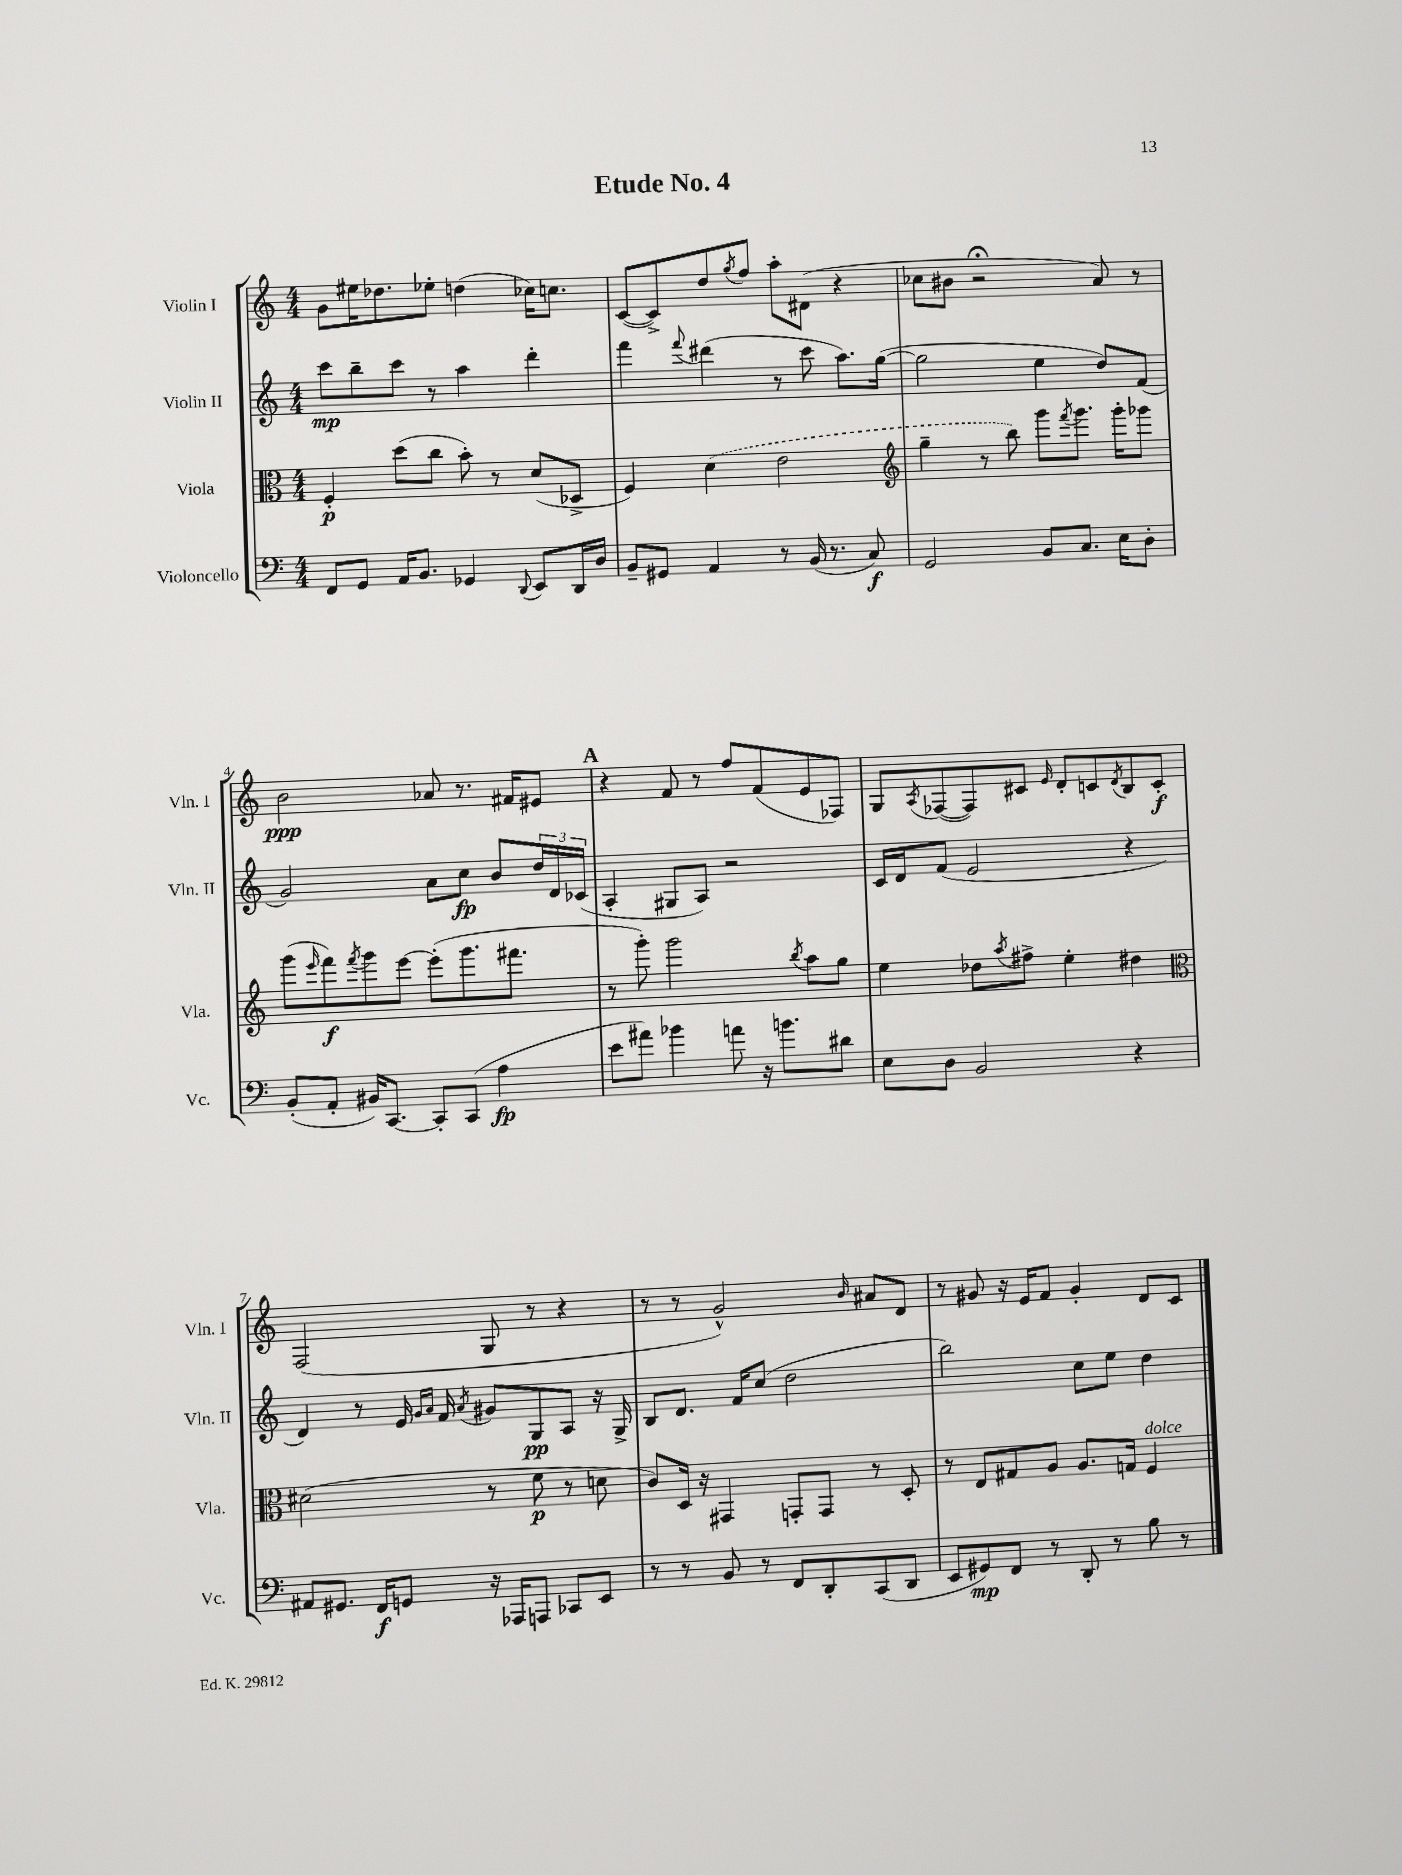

**kern	**dynam	**kern	**dynam	**kern	**dynam	**kern	**dynam
*part4	*part4	*part3	*part3	*part2	*part2	*part1	*part1
*staff4	*staff4	*staff3	*staff3	*staff2	*staff2	*staff1	*staff1
*I"Violoncello	*	*I"Viola	*	*I"Violin II	*	*I"Violin I	*
*I'Vc.	*	*I'Vla.	*	*I'Vln. II	*	*I'Vln. I	*
*clefF4	*	*clefC3	*	*clefG2	*	*clefG2	*
*k[]	*	*k[]	*	*k[]	*	*k[]	*
*M4/4	*	*M4/4	*	*M4/4	*	*M4/4	*
=1	=1	=1	=1	=1	=1	=1	=1
8FF/L	.	4F'/	p	8ccc\L	mp	8g\L	.
8GG/J	.	.	.	8bb~\	.	16ee#X\K	.
.	.	.	.	.	.	8.dd-X\	.
16AA/KL	.	(8dd\L	.	8ccc\J	.	.	.
8.BB/J	.	.	.	.	.	.	.
.	.	8cc\J	.	8r	.	8ee-X'\J	.
4GG-X/	.	8b'\)	.	4aa\	.	(4ddn\	.
.	.	8r	.	.	.	.	.
8qqDD/	.	.	.	.	.	.	.
8EE/L	.	(8d/L	.	4ddd'\	.	16cc-X\KL)	.
.	.	.	.	.	.	8.ccn\J	.
16DD/L	.	8D-X^/J	.	.	.	.	.
16D/JJ	.	.	.	.	.	.	.
=2	=2	=2	=2	=2	=2	=2	=2
8BB~/L	.	4F/)	.	4fff\	.	([8c/L	.
8GG#X/J	.	.	.	.	.	8c^/])	.
.	.	.	.	8qqfff/	.	.	.
4AA/	.	(4d\	.	(4ddd#X\	.	8dd/	.
.	.	.	.	.	.	8qgg/	.
.	.	.	.	.	.	8ff/J	.
8r	.	2e\	.	8r	.	8aa'\L	.
(16BB/	.	.	.	8ccc\	.	(8d#X\J	.
8.r	.	.	.	.	.	.	.
.	.	.	.	8.aa\L)	.	4r	.
8C/)	f	.	.	.	.	.	.
.	.	.	.	([16gg\Jk	.	.	.
=3	=3	=3	=3	=3	=3	=3	=3
*	*	*clefG2	*	*	*	*	*
2GG/	.	4gg~\	.	2gg\]	.	8cc-X\L	.
.	.	.	.	.	.	8b#X\J	.
.	.	8r	.	.	.	2r;<	.
.	.	8bb\)	.	.	.	.	.
8BB/L	.	8ggg\L	.	4ee\	.	.	.
.	.	8qfff/	.	.	.	.	.
8.C/J	.	8.ggg\J	.	.	.	.	.
.	.	.	.	8dd/L)	.	8a/)	.
16E\KL	.	16ggg'\KL	.	.	.	.	.
8D'\J	.	8ggg-X\J	.	(8f/J	.	8r	.
!!LO:LB:g=z
=4	=4	=4	=4	=4	=4	=4	=4
(8BB'/L	.	(8ggg\L	.	2g/)	.	2b\	ppp
.	.	16qqeee/	.	.	.	.	.
8AA'/J	.	8fff\)	f	.	.	.	.
.	.	8qfff/	.	.	.	.	.
16BB#X/KL)	.	8ggg\	.	.	.	.	.
[8.CC/J	.	.	.	.	.	.	.
.	.	[8eee\J	.	.	.	.	.
8CC'/L]	.	(8eee'\L]	.	8a\L	.	8a-X/	.
(8CC/J	.	8.ggg\	.	8cc\J	fp	8.r	.
4A\	fp	.	.	8b/L	.	.	.
.	.	8.fff#X\J	.	.	.	16f#X/KL	.
.	.	.	.	24dd/L	.	8e#X/J	.
.	.	.	.	24d/	.	.	.
.	.	.	.	(24c-X/JJ	.	.	.
!!LO:REH:place=s1:t=A
=5	=5	=5	=5	=5	=5	=5	=5
8e\L	.	8r	.	4A'/	.	4r	.
8a#X\J)	.	8ggg'\)	.	.	.	.	.
4b-X\	.	2ggg\	.	8G#X/L	.	8f/	.
.	.	.	.	8A/J)	.	8r	.
8an\	.	.	.	2r	.	8ff/L	.
16r	.	.	.	.	.	(8f/	.
8.bn\L	.	.	.	.	.	.	.
.	.	8qbb/	.	.	.	.	.
.	.	8aa\L	.	.	.	8e/	.
8d#X\J	.	8gg\J	.	.	.	8F-X/J)	.
=6	=6	=6	=6	=6	=6	=6	=6
8E\L	.	4ee\	.	16c/LL	.	8G/L	.
.	.	.	.	16d/J	.	.	.
.	.	.	.	.	.	8qA/	.
8D\J	.	.	.	(8f/J	.	([8F-X/	.
2BB/	.	8dd-X\L	.	2e/	.	8F-/])	.
.	.	8qaa/	.	.	.	.	.
.	.	8ff#X^\J	.	.	.	8c#X/J	.
.	.	.	.	.	.	16qqe/	.
.	.	4ee'\	.	.	.	8d'/L	.
.	.	.	.	.	.	8cn/	.
.	.	.	.	.	.	8qd/	.
4r	.	4dd#X\	.	4r	.	8B/	.
.	.	.	.	.	.	8c'/J	f
!!LO:LB:g=z
=7	=7	=7	=7	=7	=7	=7	=7
*	*	*clefC3	*	*	*	*	*
8AA#X/L	.	(2d#X\	.	4d/)	.	(2F/	.
8.GG#X/J	.	.	.	.	.	.	.
.	.	.	.	8r	.	.	.
16FF/KL	f	.	.	.	.	.	.
8GGn/J	.	.	.	16e/	.	.	.
.	.	.	.	16qqg/LL	.	.	.
.	.	.	.	16qqa/JJ	.	.	.
.	.	.	.	16f/	.	.	.
.	.	.	.	8qa/	.	.	.
16r	.	8r	.	8g#X/L	.	8G/	.
16AAA-X/KL	.	.	.	.	.	.	.
8AAAn/J	.	8f\	p	8G/	pp	8r	.
8CC-X/L	.	8r	.	8A/J	.	4r	.
8EE/J	.	8dn\	.	16r	.	.	.
.	.	.	.	16G^/	.	.	.
=8	=8	=8	=8	=8	=8	=8	=8
8r	.	8c/L)	.	8B/L	.	8r	.
8r	.	16D/Jk	.	8.d/J	.	8r	.
.	.	16r	.	.	.	.	.
8BB/	.	4GG#X/	.	.	.	2g^^/)	.
.	.	.	.	16f/KL	.	.	.
8r	.	.	.	(8cc/J	.	.	.
8FF/L	.	8GGn'/L	.	2dd\	.	.	.
8DD'/	.	8GG/J	.	.	.	.	.
.	.	.	.	.	.	16qqb/	.
(8CC/	.	8r	.	.	.	8a#X/L	.
8DD/J	.	8D'/	.	.	.	8d/J	.
=9	=9	=9	=9	=9	=9	=9	=9
8EE/L	.	8r	.	2bb\)	.	8r	.
8GG#X/)	mp	8E/L	.	.	.	8g#X/	.
8FF/J	.	8G#X/	.	.	.	16r	.
.	.	.	.	.	.	16e/KL	.
8r	.	8A/J	.	.	.	8f/J	.
8DD'/	.	8.A/L	.	8cc\L	.	4g#'/	.
8r	.	.	.	8ee\J	.	.	.
.	.	16Gn/Jk	.	.	.	.	.
!	!	!LO:TX:a:i:t=dolce	!	!	!	!	!
8B\	.	4F/	.	4dd\	.	8d/L	.
8r	.	.	.	.	.	8c/J	.
==	==	==	==	==	==	==	==
*-	*-	*-	*-	*-	*-	*-	*-
